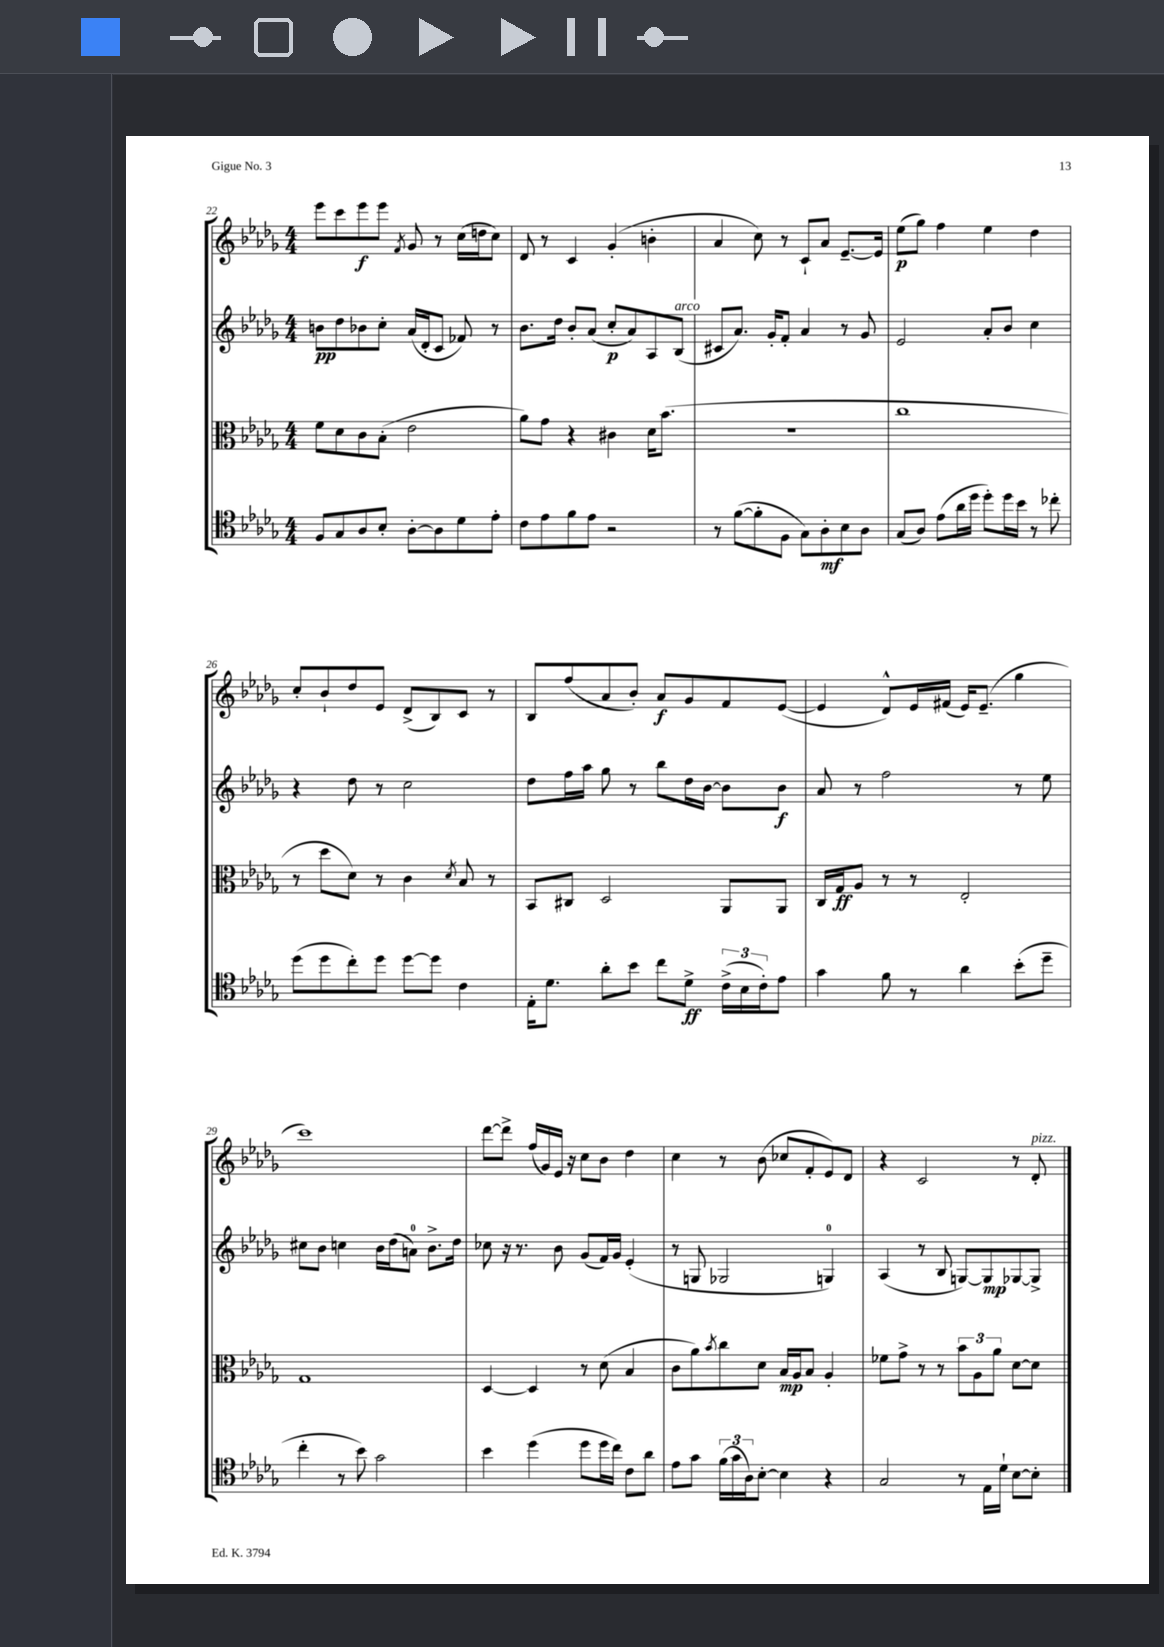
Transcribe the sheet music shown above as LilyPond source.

<<
\new StaffGroup <<
\new Staff = "s0" {
    \clef treble \key des \major \numericTimeSignature \time 4/4
    ees'''8 c'''8 ees'''8\f ees'''8 \acciaccatura { f'8 } ges'8 r8 c''16( d''16 c''8) |
    des'8 r8 c'4 ges'4-.( b'4-. |
    aes'4 c''8) r8 c'8-! aes'8 ees'8.~-- ees'16 |
    ees''8\p( ges''8) f''4 ees''4 des''4 |
    c''8-. bes'8-! des''8 ees'8 des'8->( bes8) c'8 r8 |
    bes8 f''8( aes'8 bes'8-.) aes'8\f ges'8 f'8 ees'8~( |
    ees'4 des'8-^) ees'16 fis'16( ees'16) ees'8.--( ges''4 |
    c'''1) |
    des'''8~ des'''8-> f''16( ges'16) ees'16 r16 c''8 bes'8 des''4 |
    c''4 r8 bes'8( ces''8 f'8-. ees'8) des'8 |
    r4 c'2 r8 des'8-.^\markup { \italic "pizz." } \bar "|." |
}
\new Staff = "s1" {
    \clef treble \key des \major \numericTimeSignature \time 4/4
    b'8\pp des''8 bes'8 c''8-. aes'16( des'16-. c'8 fes'8) r8 |
    bes'8. des''16 bes'8-. aes'8( c''8-.\p aes'8) aes8 bes8^\markup { \italic "arco" }( |
    cis'8 aes'8.) ges'16-. f'8-. aes'4 r8 ges'8 |
    ees'2 aes'8-. bes'8 c''4 |
    r4 des''8 r8 c''2 |
    des''8 f''16 aes''16 ges''8 r8 bes''8 des''16 bes'16~ bes'8 bes'8\f |
    aes'8 r8 f''2 r8 ees''8 |
    cis''8 bes'8 c''4 bes'16 des''16( a'8-0) bes'8.-> des''16 |
    ces''8 r16 r8. bes'8 ges'8( f'16) ges'16 ees'4-.( |
    r8 g8 ges2 g4-0) |
    aes4( r8 bes8 g8~) g8\mp ges8~ ges8-> \bar "|." |
}
\new Staff = "s2" {
    \clef alto \key des \major \numericTimeSignature \time 4/4
    f'8 des'8 c'8 bes8-.( ees'2 |
    aes'8) ges'8 r4 cis'4 des'16 bes'8.( |
    r1 |
    c''1 |
    r8 des''8 des'8) r8 c'4 \acciaccatura { des'8 } bes8 r8 |
    bes,8 cis8 des2 aes,8 aes,8 |
    c16 ges16\ff aes8 r8 r8 ees2-. |
    ges1 |
    des4~ des4 r8 des'8( bes4 |
    c'8 aes'8) \acciaccatura { bes'8 } c''8 des'8 bes16\mp aes16 bes8 aes4-. |
    fes'8 ges'8-> r8 r8 \tuplet 3/2 { bes'8 aes8 aes'8 } des'8~ des'8 \bar "|." |
}
\new Staff = "s3" {
    \clef tenor \key des \major \numericTimeSignature \time 4/4
    f8 ges8 aes8 bes8-. aes8~-. aes8 des'8 ees'8-. |
    c'8 ees'8 f'8 ees'8 r2 |
    r8 f'8~( f'8-. f8 ges8) aes8-.\mf bes8 aes8 |
    ges8( aes8) ees'8( aes'16 des''16 des''8-.) des''16 bes'16 r8 ces''8-. |
    des''8( des''8 c''8-.) des''8 des''8~ des''8 c'4 |
    ees16-. des'8. aes'8-. bes'8 c''8 des'8->\ff \tuplet 3/2 { c'16->( bes16 c'16-.) } ees'8 |
    ges'4 f'8 r8 aes'4 bes'8-.( des''8-- |
    c''4-. r8 bes'8) ges'2 |
    bes'4 des''4( des''8 des''16 c''16) c'8 aes'8 |
    ees'8 ges'8 \tuplet 3/2 { f'16( ges'16 aes16) } bes8~-. bes4 r4 |
    ges2 r8 ees16 des'16-! bes8~ bes8-. \bar "|." |
}
>>
>>
\layout { \context { \Score currentBarNumber = #22 } }
